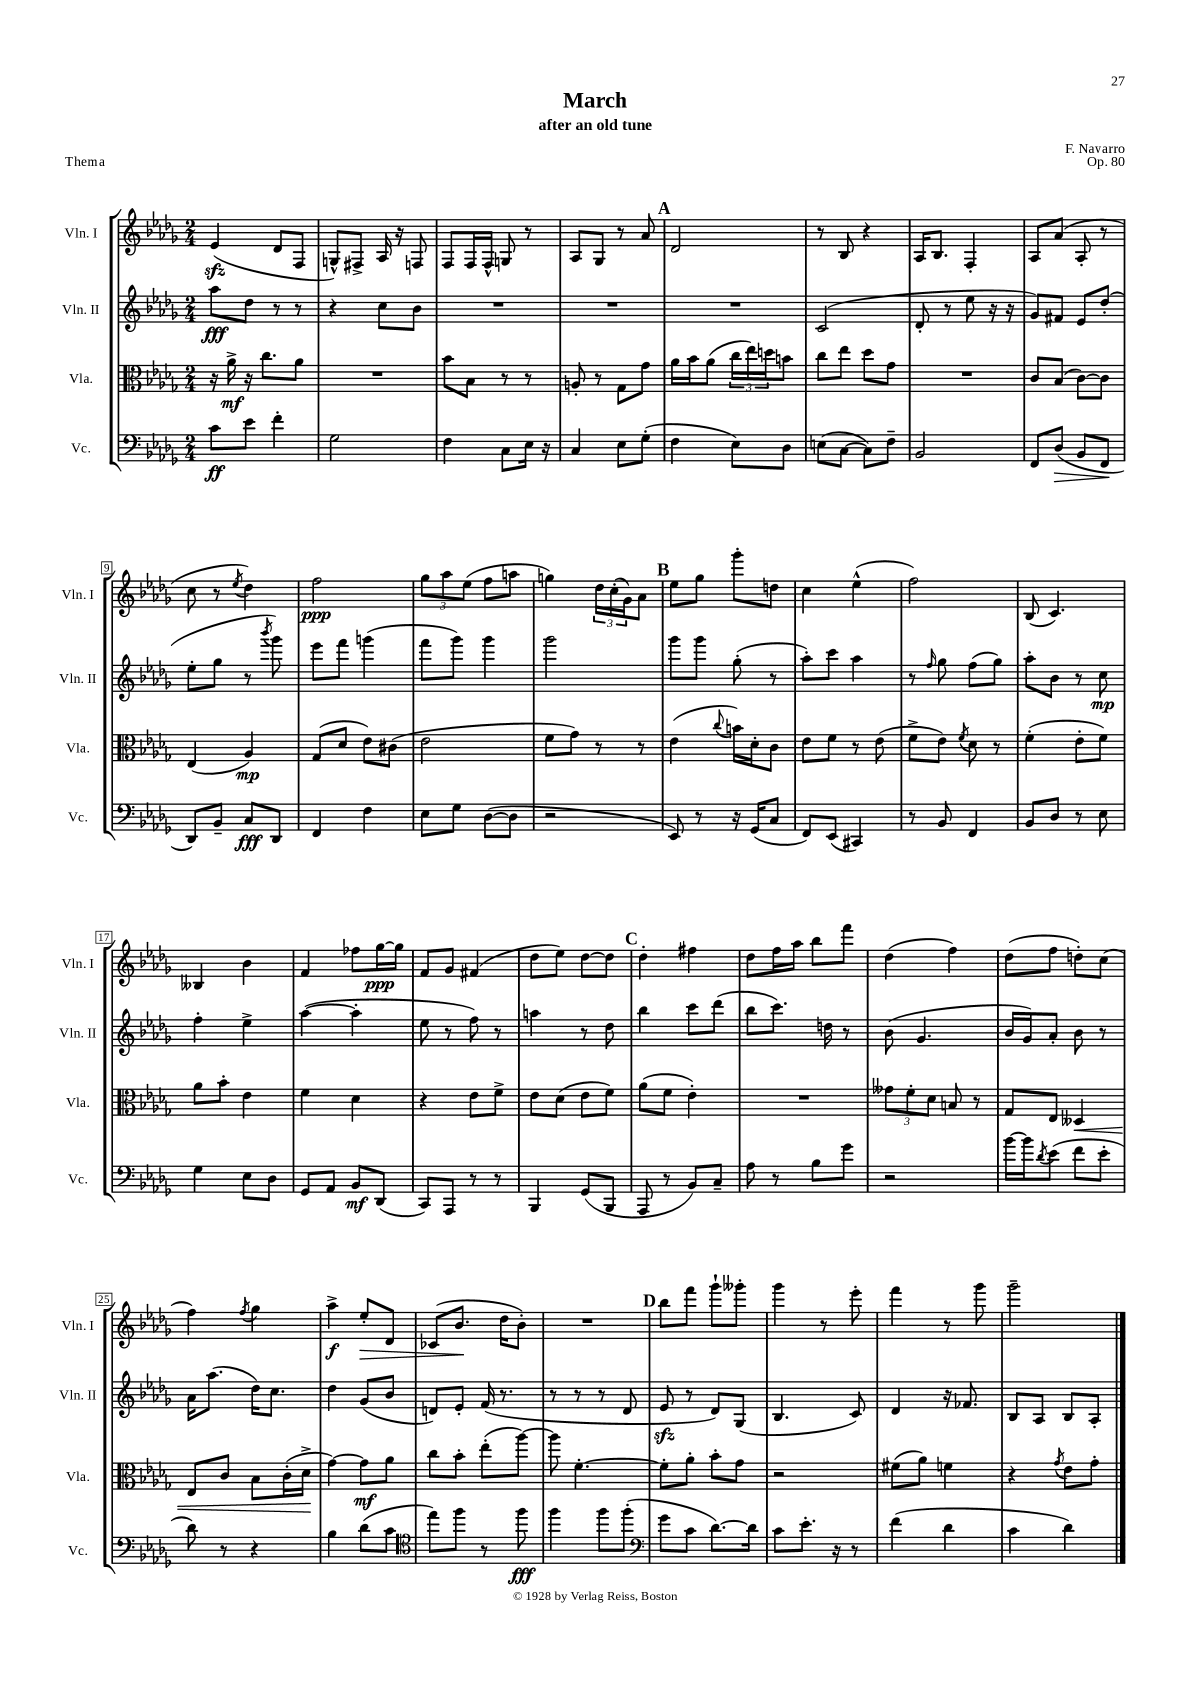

**kern	**dynam	**kern	**dynam	**kern	**dynam	**kern	**dynam
*part4	*part4	*part3	*part3	*part2	*part2	*part1	*part1
*staff4	*staff4	*staff3	*staff3	*staff2	*staff2	*staff1	*staff1
*I"Vc.	*	*I"Vla.	*	*I"Vln. II	*	*I"Vln. I	*
*I'Vc.	*	*I'Vla.	*	*I'Vln. II	*	*I'Vln. I	*
*clefF4	*	*clefC3	*	*clefG2	*	*clefG2	*
*k[b-e-a-d-g-]	*	*k[b-e-a-d-g-]	*	*k[b-e-a-d-g-]	*	*k[b-e-a-d-g-]	*
*M2/4	*	*M2/4	*	*M2/4	*	*M2/4	*
=1	=1	=1	=1	=1	=1	=1	=1
8c\L	ff	16r	.	8aa-\L	fff	(4e-zz/	.
.	.	16a-^\	mf	.	.	.	.
8e-\J	.	16r	.	8dd-\J	.	.	.
.	.	8.cc\L	.	.	.	.	.
4f'\	.	.	.	8r	.	8d-/L	.
.	.	8a-\J	.	8r	.	8F/J	.
=2	=2	=2	=2	=2	=2	=2	=2
2G-\	.	2r	.	4r	.	8Gn^^/L)	.
.	.	.	.	.	.	8F#X^/J	.
.	.	.	.	8cc\L	.	16A-/	.
.	.	.	.	.	.	16r	.
.	.	.	.	8b-\J	.	8Fn/	.
=3	=3	=3	=3	=3	=3	=3	=3
4F\	.	8b-\L	.	2r	.	8F/L	.
.	.	8B-\J	.	.	.	16F/L	.
.	.	.	.	.	.	16F^^/JJ	.
8C\L	.	8r	.	.	.	8Gn/	.
16E-\Jk	.	8r	.	.	.	8r	.
16r	.	.	.	.	.	.	.
=4	=4	=4	=4	=4	=4	=4	=4
4C/	.	8An'/	.	2r	.	8A-/L	.
.	.	8r	.	.	.	8G-/J	.
8E-\L	.	8G-\L	.	.	.	8r	.
(8G-'\J	.	8g-\J	.	.	.	8a-/	.
!!LO:REH:place=s1:t=A
=5	=5	=5	=5	=5	=5	=5	=5
4F\	.	16a-\LL	.	2r	.	2d-/	.
.	.	16b-\J	.	.	.	.	.
.	.	(8a-\J	.	.	.	.	.
8E-\L)	.	24cc\LL	.	.	.	.	.
.	.	24ee-\)	.	.	.	.	.
.	.	24ddn\J	.	.	.	.	.
8D-\J	.	8bn\J	.	.	.	.	.
=6	=6	=6	=6	=6	=6	=6	=6
(8En\L	.	8cc\L	.	(2c/	.	8r	.
[8C\J	.	8ee-\J	.	.	.	8B-/	.
8C\L])	.	8dd-\L	.	.	.	4r	.
8F~\J	.	8g-\J	.	.	.	.	.
=7	=7	=7	=7	=7	=7	=7	=7
2BB-/	.	2r	.	8d-'/	.	16A-/KL	.
.	.	.	.	.	.	8.B-/J	.
.	.	.	.	8r	.	.	.
.	.	.	.	8ee-\	.	4F'/	.
.	.	.	.	16r	.	.	.
.	.	.	.	16r	.	.	.
=8	=8	=8	=8	=8	=8	=8	=8
8FF/L	.	8c/L	.	8g-/L)	.	8A-/L	.
!	!LO:HP:b	!	!	!	!	!	!
(8D-/J	>	(8B-/J	.	8f#X/J	.	(8a-/J	.
8BB-/L	.	[8c\L)	.	8e-/L	.	8A-'/	.
8FF/J	.	8c\J]	.	(8dd-'/J	.	8r	.
.	]	.	.	.	.	.	.
!!LO:LB:g=z
=9	=9	=9	=9	=9	=9	=9	=9
8DD-/L)	.	(4E-/	.	8ee-'\L	.	8cc\	.
8BB-~/J	.	.	.	8gg-\J	.	8r	.
.	.	.	.	.	.	8qee-/	.
8C/L	fff	4A-/)	mp	8r	.	4dd-\)	.
.	.	.	.	8qbbb-/	.	.	.
8DD-/J	.	.	.	8ggg-\)	.	.	.
=10	=10	=10	=10	=10	=10	=10	=10
4FF/	.	(8G-/L	.	8eee-\L	.	2ff\	ppp
.	.	8d-/J	.	8fff\J	.	.	.
4F\	.	8e-\L)	.	(4gggn\	.	.	.
.	.	(8c#X\J	.	.	.	.	.
=11	=11	=11	=11	=11	=11	=11	=11
8E-\L	.	2e-\	.	8fff\L	.	12gg-\L	.
.	.	.	.	.	.	12aa-\	.
8G-\J	.	.	.	8ggg-\J)	.	.	.
.	.	.	.	.	.	(12ee-\J	.
([8D-\L	.	.	.	4ggg-\	.	8ff\L	.
8D-\J]	.	.	.	.	.	8aan\J	.
=12	=12	=12	=12	=12	=12	=12	=12
2r	.	8f\L	.	2ggg-\	.	4ggn\)	.
.	.	8g-\J)	.	.	.	.	.
.	.	8r	.	.	.	24dd-\LL	.
.	.	.	.	.	.	(24cc'\	.
.	.	.	.	.	.	24g-\J)	.
.	.	8r	.	.	.	8a-\J	.
!!LO:REH:place=s1:t=B
=13	=13	=13	=13	=13	=13	=13	=13
8EE-/)	.	(4e-\	.	8ggg-\L	.	8ee-\L	.
8r	.	.	.	8ggg-\J	.	8gg-\J	.
.	.	8qqcc/	.	.	.	.	.
16r	.	16bn\LL)	.	(8gg-'\	.	8ggg-'\L	.
(16GG-/KL	.	16d-'\J	.	.	.	.	.
8C/J	.	8c\J	.	8r	.	8ddn\J	.
=14	=14	=14	=14	=14	=14	=14	=14
8FF/L)	.	8e-\L	.	8aa-'\L)	.	4cc\	.
(8EE-/J	.	8f\J	.	8ccc\J	.	.	.
4CC#X/)	.	8r	.	4aa-\	.	(4ee-^^\	.
.	.	(8e-\	.	.	.	.	.
=15	=15	=15	=15	=15	=15	=15	=15
8r	.	8f^\L	.	8r	.	2ff\)	.
.	.	.	.	16qqff/	.	.	.
8BB-/	.	8e-\J)	.	8gg-\	.	.	.
.	.	8qf/	.	.	.	.	.
4FF/	.	8d-\	.	(8ff\L	.	.	.
.	.	8r	.	8gg-\J)	.	.	.
=16	=16	=16	=16	=16	=16	=16	=16
8BB-/L	.	(4f'\	.	8aa-'\L	.	(8B-/	.
8D-/J	.	.	.	8b-\J	.	4.c/)	.
8r	.	8e-'\L	.	8r	.	.	.
8E-\	.	8f\J)	.	8cc\	mp	.	.
!!LO:LB:g=z
=17	=17	=17	=17	=17	=17	=17	=17
4G-\	.	8a-\L	.	4ff'\	.	4B--X/	.
.	.	8b-'\J	.	.	.	.	.
8E-\L	.	4e-\	.	4ee-^\	.	4b-\	.
8D-\J	.	.	.	.	.	.	.
=18	=18	=18	=18	=18	=18	=18	=18
8GG-/L	.	4f\	.	([4aa-\	.	4f/	.
8AA-/J	.	.	.	.	.	.	.
8BB-/L	mf	4d-\	.	4aa-'\]	.	8ff-X\L	.
(8DD-/J	.	.	.	.	.	[16gg-\L	ppp
.	.	.	.	.	.	16gg-\JJ]	.
=19	=19	=19	=19	=19	=19	=19	=19
8CC/L)	.	4r	.	8ee-\	.	8f/L	.
8AAA-/J	.	.	.	8r	.	8g-/J	.
8r	.	8e-\L	.	8ff\)	.	(4f#X/	.
8r	.	8f^\J	.	8r	.	.	.
=20	=20	=20	=20	=20	=20	=20	=20
4BBB-/	.	8e-\L	.	4aan\	.	8dd-\L	.
.	.	(8d-\J	.	.	.	8ee-\J)	.
(8GG-/L	.	8e-\L	.	8r	.	[8dd-\L	.
8BBB-/J	.	8f\J)	.	8dd-\	.	8dd-\J]	.
!!LO:REH:place=s1:t=C
=21	=21	=21	=21	=21	=21	=21	=21
8AAA-/	.	(8a-\L	.	4bb-\	.	4dd-'\	.
8r	.	8f\J	.	.	.	.	.
8BB-/L)	.	4e-'\)	.	8ccc\L	.	4ff#X\	.
8C~/J	.	.	.	(8ddd-\J	.	.	.
=22	=22	=22	=22	=22	=22	=22	=22
8A-\	.	2r	.	8bb-\L	.	8dd-\L	.
8r	.	.	.	8.ccc\J)	.	16ff\L	.
.	.	.	.	.	.	16aa-\JJ	.
8B-\L	.	.	.	.	.	8bb-\L	.
.	.	.	.	16ddn\	.	.	.
8g-\J	.	.	.	8r	.	8fff\J	.
=23	=23	=23	=23	=23	=23	=23	=23
2r	.	12g--X\L	.	(8b-\	.	(4dd-\	.
.	.	12f'\	.	.	.	.	.
.	.	.	.	4.g-/	.	.	.
.	.	12d-\J	.	.	.	.	.
.	.	8Bn/	.	.	.	4ff\)	.
.	.	8r	.	.	.	.	.
=24	=24	=24	=24	=24	=24	=24	=24
[16b-\LL	.	8G-/L	.	16b-/LL	.	(8dd-\L	.
16b-\J]	.	.	.	16g-/J)	.	.	.
8qd-/	.	.	.	.	.	.	.
(8e-\J	.	8E-/J	.	8a-'/J	.	8ff\J	.
!	!	!	!LO:HP:b	!	!	!	!
8f\L	.	4D--X/	<	8b-\	.	8ddn'\L)	.
8e-'\J	.	.	.	8r	.	(8cc\J	.
!!LO:LB:g=z
=25	=25	=25	=25	=25	=25	=25	=25
8d-\)	.	8E-/L	.	16a-\KL	.	4ff\)	.
.	.	.	.	(8.aa-\J	.	.	.
8r	.	8c/J	.	.	.	.	.
.	.	.	.	.	.	8qff/	.
4r	.	8B-\L	.	16dd-\KL)	.	4gg-\	.
.	.	.	.	8.cc\J	.	.	.
.	.	(16c'\L	.	.	.	.	.
.	.	16d-^\JJ	.	.	.	.	.
.	.	.	[	.	.	.	.
=26	=26	=26	=26	=26	=26	=26	=26
4B-\	.	[4g-\)	.	4dd-\	.	4aa-^\	f
!	!	!	!	!	!	!	!LO:HP:b
(8d-\L	.	8g-\L]	mf	(8g-/L	.	8ee-'/L	>
8c\J	.	8a-\J	.	8b-/J	.	8d-/J	.
=27	=27	=27	=27	=27	=27	=27	=27
*clefC4	*	*	*	*	*	*	*
8ee-\L)	.	8cc\L	.	8dn/L)	.	(8c-X/L	.
8ff\J	.	8b-'\J	.	8e-'/J	.	8.b-/J	.
8r	.	(8ee-'\L	.	(16f/	.	.	.
.	.	.	.	8.r	.	16dd-\KL	]
8ff\	fff	[8aa-\J)	.	.	.	8b-'\J)	.
=28	=28	=28	=28	=28	=28	=28	=28
4ff\	.	8aa-\]	.	8r	.	2r	.
.	.	[4.f'\	.	8r	.	.	.
8ff\L	.	.	.	8r	.	.	.
(8ff'\J	.	.	.	8d-/	.	.	.
!!LO:REH:place=s1:t=D
=29	=29	=29	=29	=29	=29	=29	=29
*clefF4	*	*	*	*	*	*	*
8g-\L	.	8f'\L]	.	8e-zz/	.	8bb-\L	.
8c\J	.	8a-'\J	.	8r	.	8fff\J	.
[8.d-\L)	.	8b-'\L	.	8d-/L)	.	8ggg-`\L	.
.	.	8g-\J	.	(8G-/J	.	8ggg--X'\J	.
16d-\Jk]	.	.	.	.	.	.	.
=30	=30	=30	=30	=30	=30	=30	=30
8c\L	.	2r	.	4.B-/	.	4ggg-\	.
8.e-'\J	.	.	.	.	.	.	.
.	.	.	.	.	.	8r	.
16r	.	.	.	.	.	.	.
8r	.	.	.	8c/)	.	8eee-'\	.
=31	=31	=31	=31	=31	=31	=31	=31
(4f\	.	(8f#X\L	.	4d-/	.	4fff\	.
.	.	8a-\J)	.	.	.	.	.
4d-\	.	4fn\	.	16r	.	8r	.
.	.	.	.	8.f-X/	.	.	.
.	.	.	.	.	.	8ggg-\	.
=32	=32	=32	=32	=32	=32	=32	=32
4c\	.	4r	.	8B-/L	.	2ggg-~\	.
.	.	.	.	8A-/J	.	.	.
.	.	8qg-/	.	.	.	.	.
4d-\)	.	8e-\L	.	8B-/L	.	.	.
.	.	8g-'\J	.	8A-'/J	.	.	.
==	==	==	==	==	==	==	==
*-	*-	*-	*-	*-	*-	*-	*-
